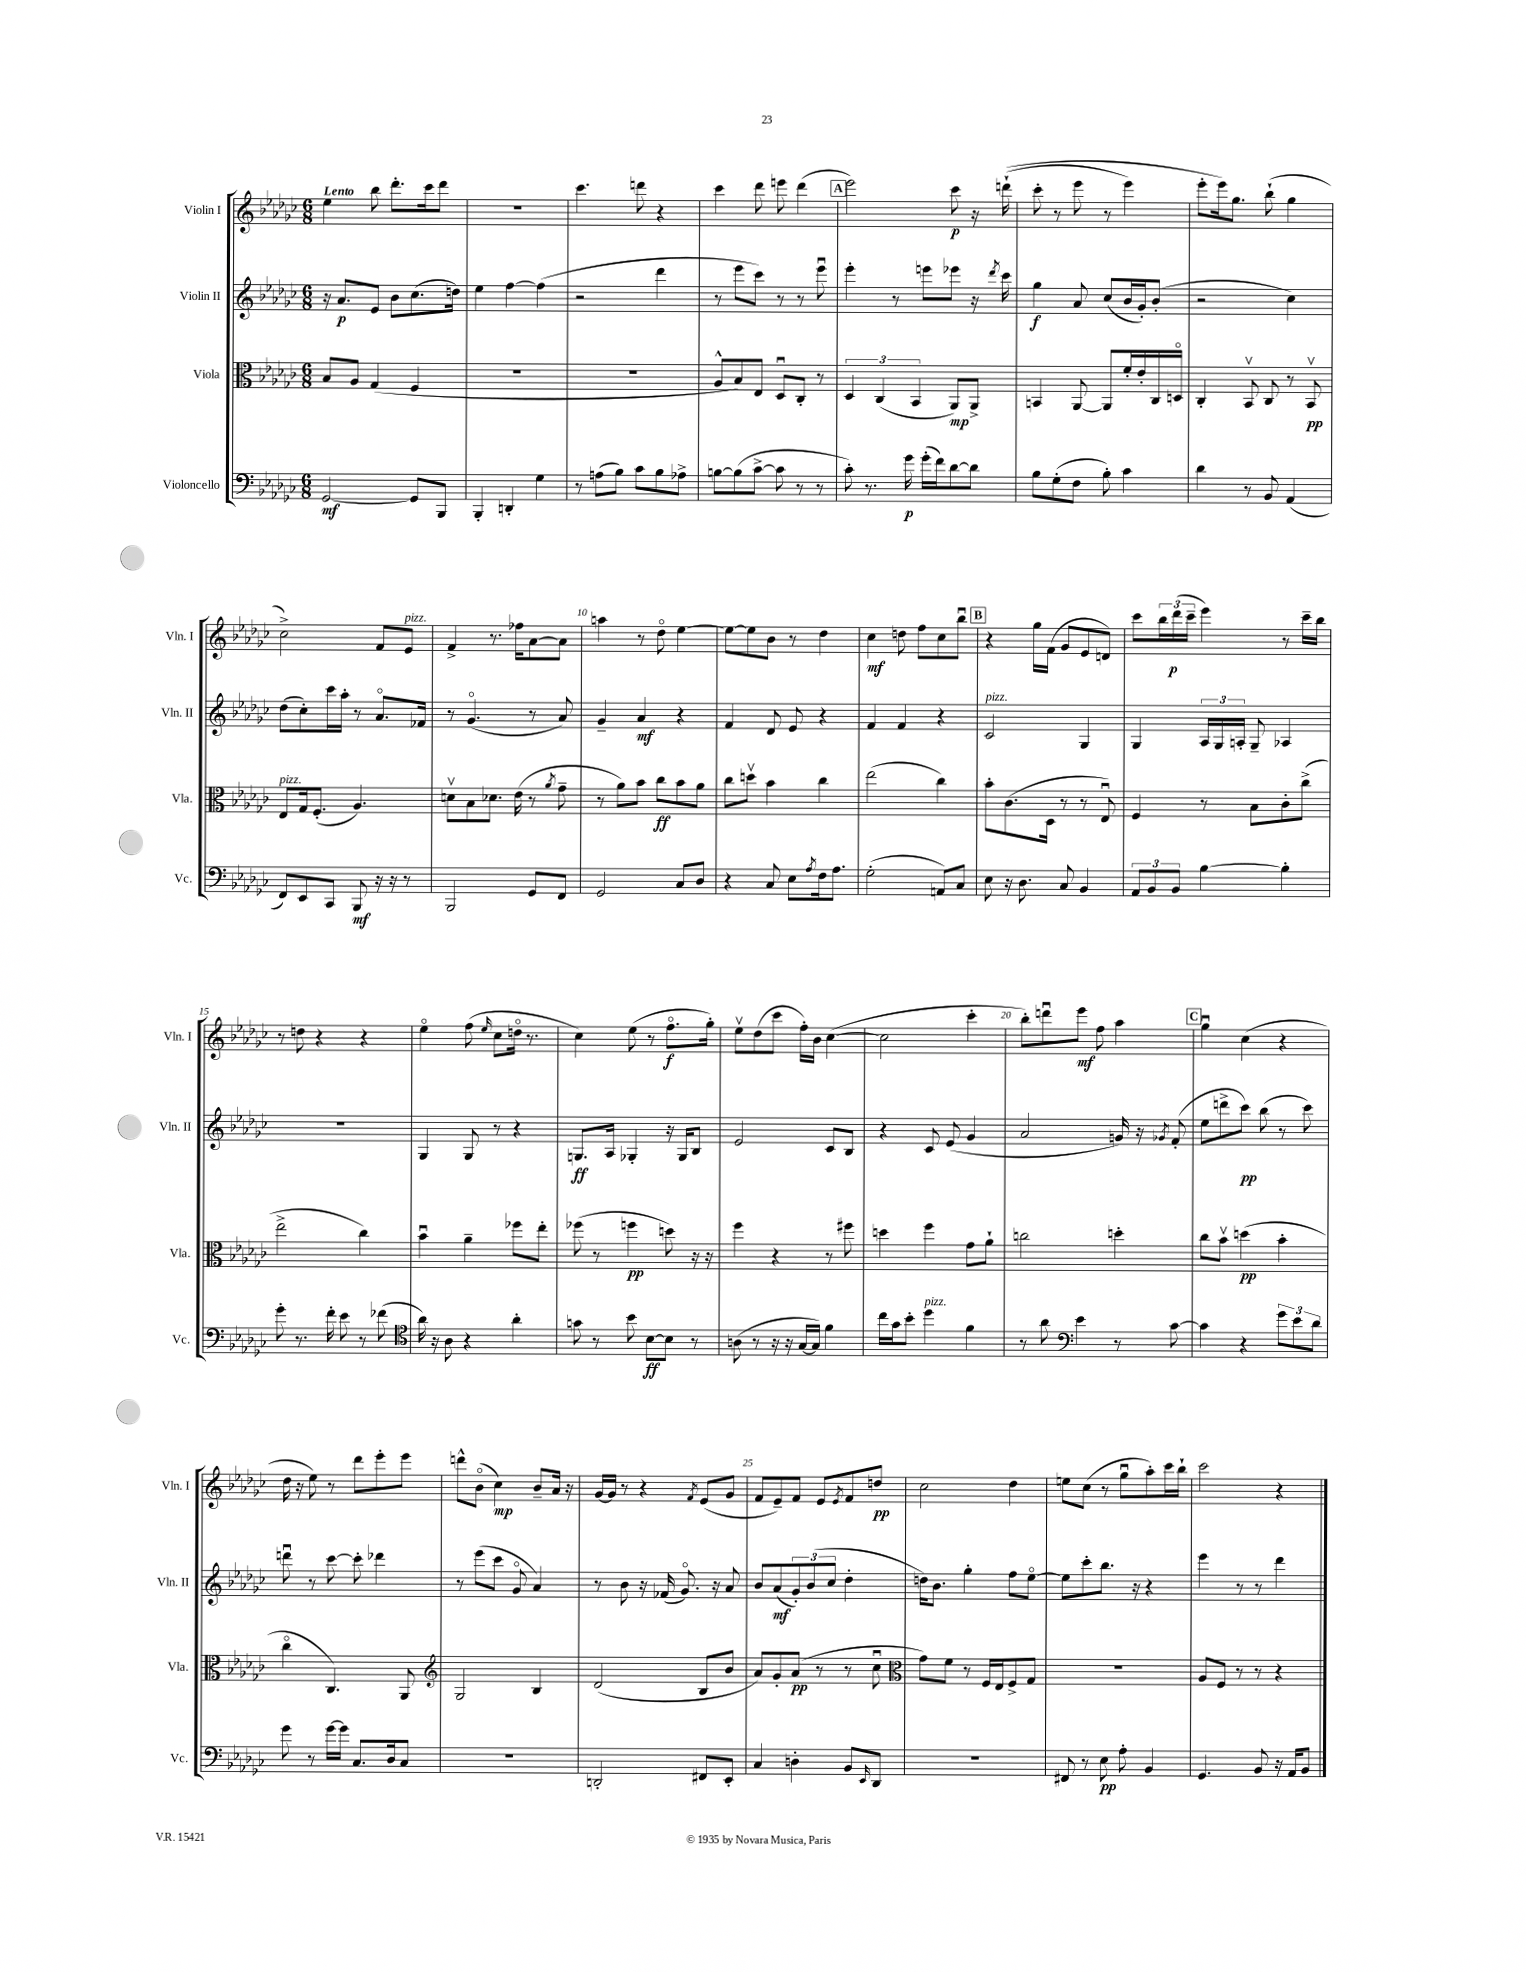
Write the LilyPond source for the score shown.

<<
\new StaffGroup <<
\new Staff = "s0" \with { instrumentName = "Violin I" shortInstrumentName = "Vln. I" } {
    \clef treble \key ges \major \numericTimeSignature \time 6/8 \tempo "Lento"
    ees''4 bes''8 des'''8.-. ces'''16 des'''8 |
    R2. |
    ces'''4. d'''8 r4 |
    ces'''4 des'''8 e'''8 des'''4( |
    \mark \markup { \box "A" } ees'''2) ces'''8\p r16 d'''16-!(\( |
    ces'''8-. r8 ees'''8 r8 ees'''4) |
    ees'''8-. ees'''16\) ges''8. bes''8-!( ges''4 |
    ces''2->) f'8 ees'8^\markup { \italic "pizz." } |
    f'4-> r8. fes''16 aes'8~ aes'8 |
    a''4 r8 des''8\flageolet ees''4~ |
    ees''8~ ees''8 bes'8 r8 des''4 |
    ces''4\mf d''8 f''8 ces''8 bes''8\downbow |
    \mark \markup { \box "B" } r4 ges''16 f'16( ges'8 ees'8 d'8) |
    ces'''8 \tuplet 3/2 { bes''16 des'''16\p( ces'''16-- } ees'''4) r8 ces'''16-- bes''16 |
    r8 d''8 r4 r4 |
    ees''4\flageolet f''8( \grace { ees''16 } ces''8 d''16\flageolet r8. |
    ces''4) ees''8( r8 f''8.\flageolet\f ges''16-.) |
    ees''8\upbow des''8( ces'''8 f''16-.) bes'16 ces''4~( |
    ces''2 ces'''4-. |
    bes''8-.) d'''8\downbow ees'''8\mf f''8 aes''4 |
    \mark \markup { \box "C" } ges''4\downbow ces''4( r4 |
    des''16 r16 ees''8) r8 des'''8 ees'''8-. ees'''8 |
    d'''8-^ bes'8\flageolet( ces''4\mp) bes'8-- aes'16 r16 |
    ges'16~ ges'16 r8 r4 \acciaccatura { f'8 } ees'8( ges'8 |
    f'8 ees'8--) f'8 ees'8 \acciaccatura { ees'8 } f'8 d''8\pp |
    ces''2 des''4 |
    e''8 ces''8( r8 ges''8\downbow aes''8-.) ces'''16 bes''16-! |
    ces'''2 r4 \bar "|." |
}
\new Staff = "s1" \with { instrumentName = "Violin II" shortInstrumentName = "Vln. II" } {
    \clef treble \key ges \major \numericTimeSignature \time 6/8
    r16 aes'8.\p ees'8 bes'8 ces''8.( d''16) |
    ees''4 f''4~ f''4( |
    r2 des'''4 |
    r8 ees'''8 ces'''8) r8 r8 ees'''8\downbow |
    \mark \markup { \box "A" } ees'''4-. r8 e'''8 ees'''8 r16 \acciaccatura { des'''8 } ces'''16 |
    ges''4\f aes'8 ces''8( bes'16 ges'16-.) bes'8-.( |
    r2 ces''4) |
    des''8( ces''8-.) ces'''16 aes''16-. r8 aes'8.\flageolet fes'16 |
    r8 ges'4.\flageolet( r8 aes'8) |
    ges'4-- aes'4\mf r4 |
    f'4 des'8 ees'8 r4 |
    f'4 f'4 r4 |
    \mark \markup { \box "B" } ces'2^\markup { \italic "pizz." } ges4 |
    ges4 \tuplet 3/2 { aes16 ges16 a16-. } ges8-- aes4 |
    R2. |
    ges4 ges8 r8 r4 |
    g8.\ff aes16 ges4-. r16 ges16 bes8 |
    ees'2 ces'8 bes8 |
    r4 ces'8 ees'8( ges'4 |
    aes'2 g'16) r16 \acciaccatura { ges'8 } f'8-.( |
    \mark \markup { \box "C" } ees''8 d'''8-> ces'''8\pp) bes''8( r8 ces'''8) |
    d'''8\downbow r8 ces'''8~ ces'''8-. des'''4 |
    r8 ees'''8( ces'''8 ges'8\flageolet aes'4) |
    r8 bes'8 r16 fes'16( ges'8.\flageolet) r16 aes'8 |
    bes'8 aes'8\mf( \tuplet 3/2 { ges'8-.) bes'8( ces''8 } des''4-. |
    d''16) bes'8. ges''4-. f''8 ees''8~\flageolet |
    ees''8 ces'''8-. bes''8. r16 r4 |
    ees'''4 r8 r8 des'''4 \bar "|." |
}
\new Staff = "s2" \with { instrumentName = "Viola" shortInstrumentName = "Vla." } {
    \clef alto \key ges \major \numericTimeSignature \time 6/8
    bes8 aes8 ges4( f4 |
    R2. |
    R2. |
    aes8-^ bes8) ees8 des8\downbow ces8-. r8 |
    \mark \markup { \box "A" } \tuplet 3/2 { des4 ces4( bes,4 } aes,8\mp) aes,8-> |
    b,4 aes,8~ aes,8 f'16-. ees'16-. ces16 d16\flageolet |
    ces4-. bes,8\upbow ces8 r8 bes,8\upbow\pp |
    ees8^\markup { \italic "pizz." } ges16 f8.-.( aes4.) |
    d'8\upbow bes8 des'8. ees'16( r8 \acciaccatura { aes'8 } ges'8-- |
    r8 aes'8) bes'8 ces''8\ff bes'8 aes'8 |
    ces''8 d''8\upbow bes'4 ces''4 |
    ees''2( ces''4) |
    \mark \markup { \box "B" } bes'8-. ces'8.( des16 r8 r8 ees8\downbow) |
    f4 r8 bes8 ces'8-. ces''8->( |
    ees''2-> ces''4) |
    bes'4\downbow aes'4-- fes''8 ees''8-. |
    fes''8( r8 f''4\pp d''8) r16 r16 |
    f''4 r4 r8 fis''8 |
    d''4 f''4 ges'8 aes'8-! |
    c''2 d''4-. |
    \mark \markup { \box "C" } ces''8 bes'8\upbow d''4\pp( bes'4-. |
    ces''4\flageolet ces4.) aes,8 |
    \clef treble ges2 bes4 |
    des'2( bes8 bes'8 |
    aes'8) ges'8-. aes'8\pp( r8 r8 ces''8\downbow |
    \clef alto ges'8) f'8 r8 f16 ees16 f8-> ges8 |
    R2. |
    aes8 f8 r8 r8 r4 \bar "|." |
}
\new Staff = "s3" \with { instrumentName = "Violoncello" shortInstrumentName = "Vc." } {
    \clef bass \key ges \major \numericTimeSignature \time 6/8
    ges,2~\mf ges,8 bes,,8 |
    bes,,4-. d,4-. ges4 |
    r8 a8( bes8) ces'8 bes8 aes8-> |
    b8~ b8( ces'8~-> ces'8 r8 r8 |
    \mark \markup { \box "A" } ces'8-.) r8. ges'16\p ges'16-.( f'16) des'8~ des'8 |
    bes8 ges8-.( f8 bes8-.) ces'4 |
    des'4 r8 bes,8 aes,4( |
    f,8) ees,8 ces,8 bes,,8\mf r16 r16 r8 |
    bes,,2 ges,8 f,8 |
    ges,2 ces8 des8 |
    r4 ces8 ees8 \acciaccatura { aes8 } f16 aes8. |
    ges2-.( a,8) ces8 |
    \mark \markup { \box "B" } ees8 r16 des8. ces8 bes,4 |
    \tuplet 3/2 { aes,8 bes,8 bes,8 } bes4~ bes4-. |
    ges'8-. r8. f'16-. ees'8 r8 fes'8( |
    \clef tenor aes'16) r16 aes8 r4 aes'4-. |
    g'8 r8 bes'8 bes8~\ff bes8 r8 |
    a8( r8 r16 r16 ges16~ ges16) f'4 |
    ces''16 ges'16 bes'8-. des''4^\markup { \italic "pizz." } f'4 |
    r8 aes'8 \clef bass ees'4 r8 ces'8~ |
    \mark \markup { \box "C" } ces'4 r4 \tuplet 3/2 { ges'8 ees'8 des'8 } |
    ges'8 r8 ges'16~ ges'16 ces8. des16 ces8 |
    R2. |
    d,2-. fis,8 ees,8-. |
    ces4 d4-. bes,8 \grace { ees,16 } des,8 |
    R2. |
    fis,8 r8 ees8\pp aes8-. bes,4 |
    ges,4. bes,8 r16 aes,16 bes,8 \bar "|." |
}
>>
>>
\layout { \context { \Score \override BarNumber.break-visibility = ##(#f #t #t) barNumberVisibility = #(every-nth-bar-number-visible 5) } }
